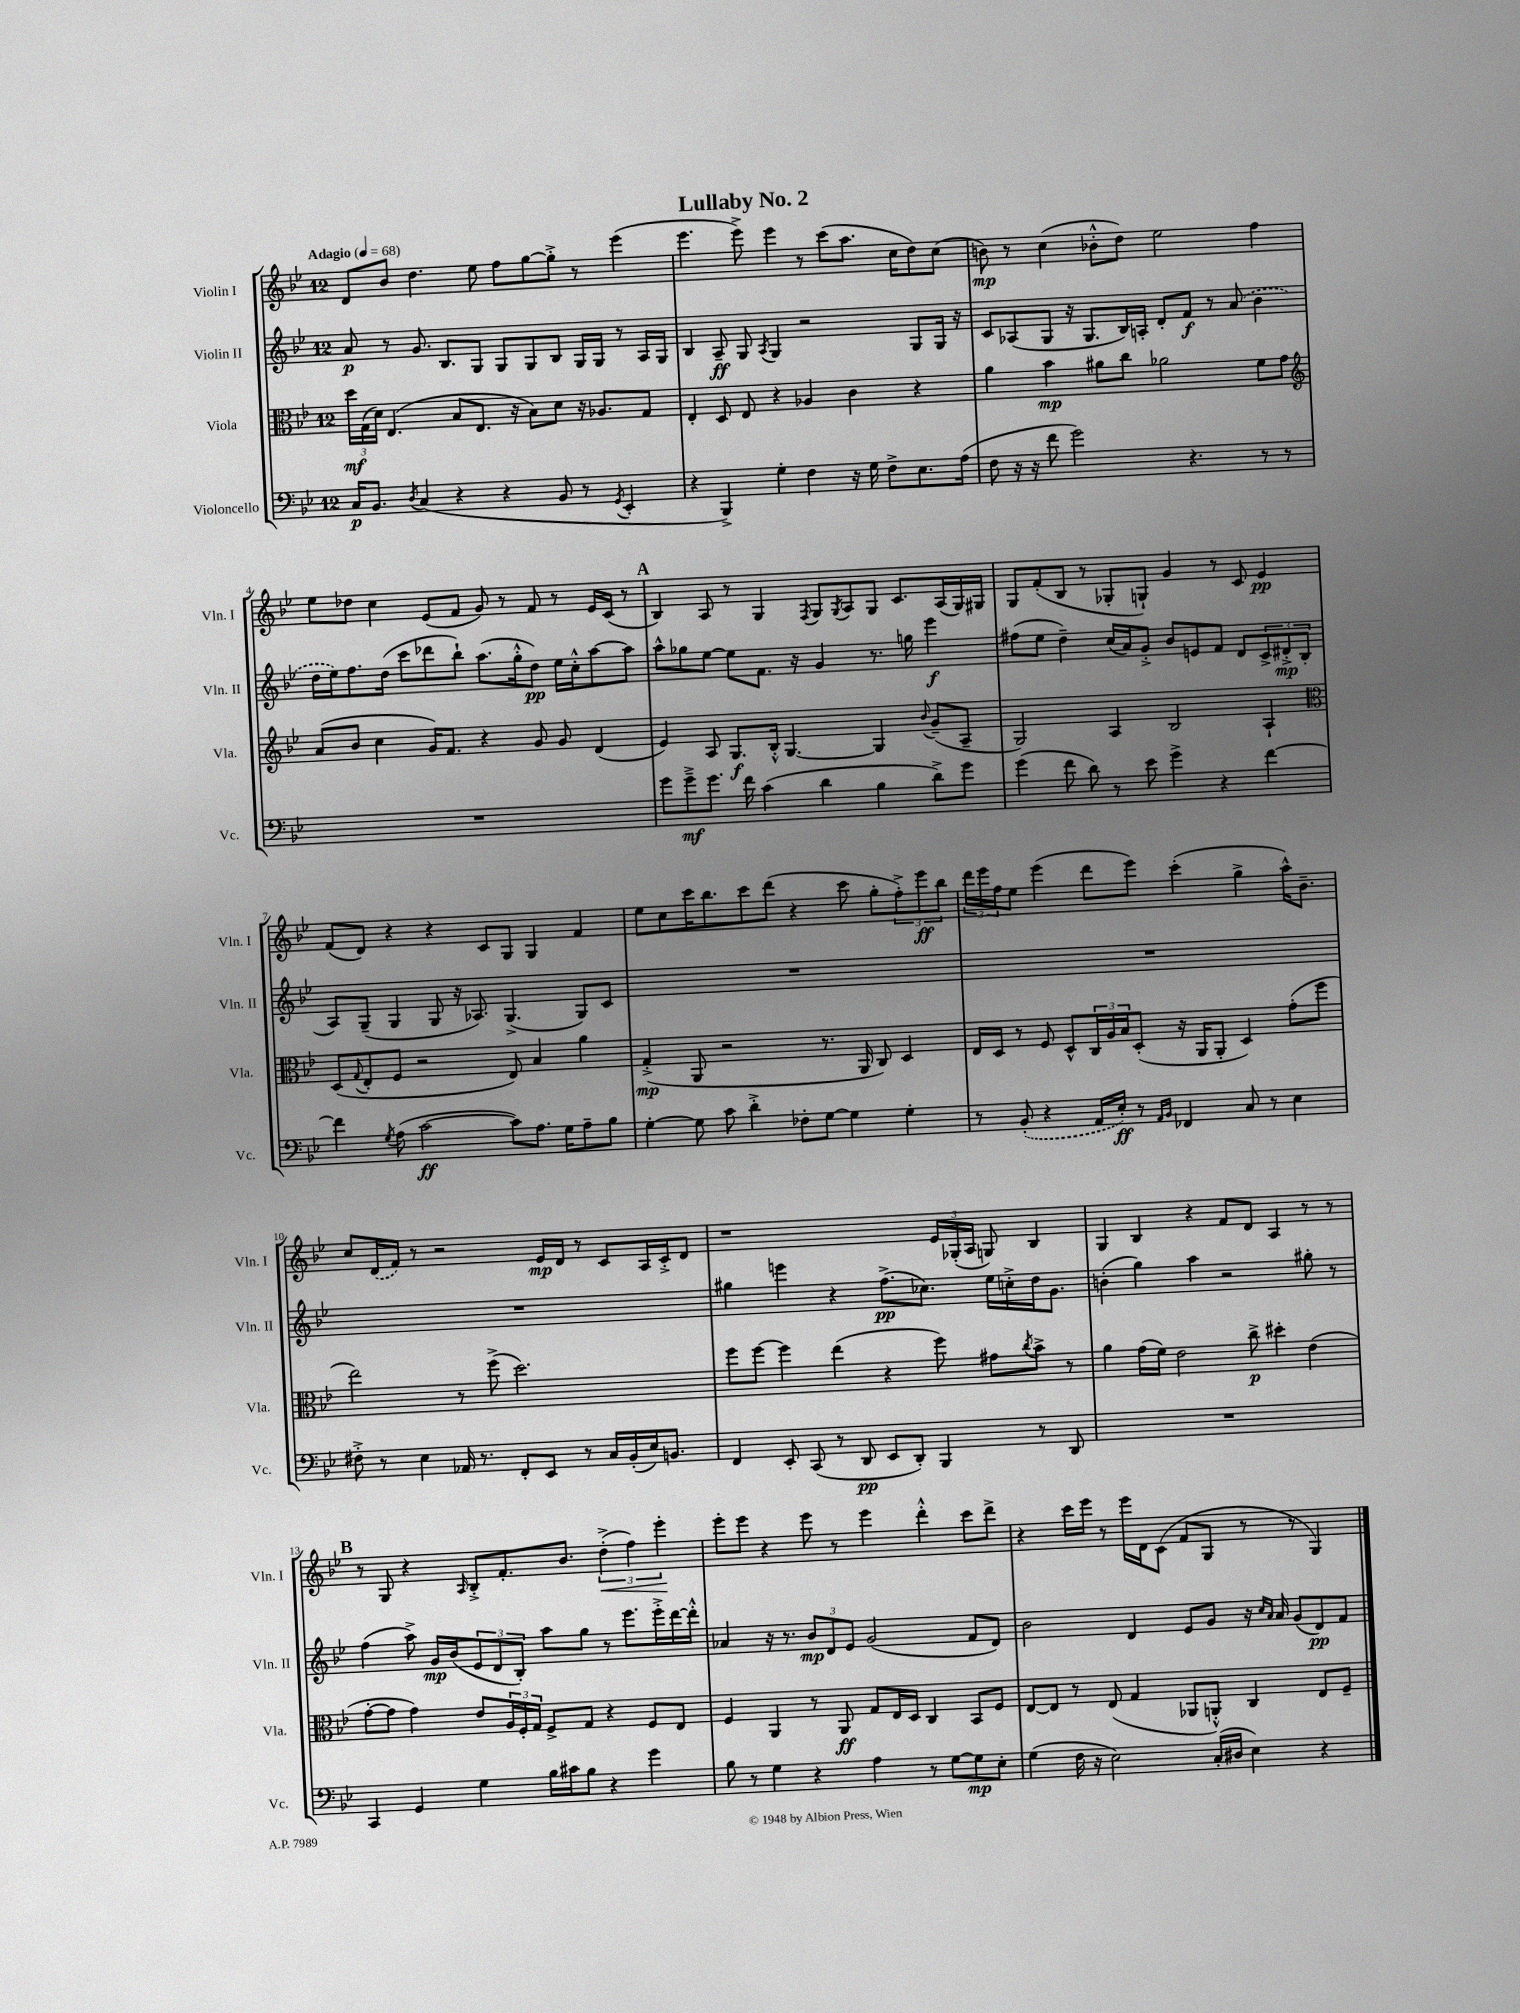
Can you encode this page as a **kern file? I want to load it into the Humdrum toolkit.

**kern	**kern	**kern	**kern
*staff4	*staff3	*staff2	*staff1
*clefF4	*clefC3	*clefG2	*clefG2
*k[b-e-]	*k[b-e-]	*k[b-e-]	*k[b-e-]
*M12/8	*M12/8	*M12/8	*M12/8
*MM68	*MM68	*MM68	*MM68
16C/LK	24dd\LL	8a/	8d/L
.	(24G\	.	.
8.BB-/J	.	.	.
.	24d\JJ)	.	.
.	(4.E-/	8r	8b-/J
8qD/	.	.	.
(4C/	.	8.g/	4.dd\
.	.	8.B-/L	.
4r	8B-/L	.	.
.	8.E-/J	8G/J	8ee-\
4r	.	8G/L	8ff\L
.	16r	.	.
.	8B-\L)	8G/	[8gg\
8BB-/	8d\J	8B-/J	8gg'^\]J
8r	16r	16G/LL	8r
.	8.A-/L	16G/JJ	.
8qGG/	.	.	.
4EE-'/	.	8r	(4eee-\
.	8G/J	16A/LL	.
.	.	16G/JJ	.
=	=	=	=
4r	4E-'/	4B-/	4.eee-\
4BBB-^/)	8D/	8A~/	.
.	8E-/	8G/	8eee-^\)
.	.	8qA/	.
4G'\	4r	4G/	4eee-\
4F\	4A-/	2r	8r
.	.	.	(8ccc\L
16r	4c\	.	8.aa\J
16G\	.	.	.
8F^\L	.	.	.
.	.	.	16cc\LK
8.E-\	4r	8G/L	8dd\)
.	.	16G/Jk	(8cc\J
(16A\Jk	.	16r	.
=	=	=	=
8F\	4a\	8c/L	8b\)
16r	.	(8A-/	8r
16r	.	.	.
8f\	4b-\	8G/J	(4cc\
2g\)	.	16r	.
.	.	8.G/L	.
.	8a#\L	.	8b-'^^\L
.	8cc\J	16B-/L)	8dd\J)
.	.	16A'/JJ	.
.	2a-\	8d'/L	2ee-\
4.r	.	8f/J	.
.	.	8r	.
.	.	(8a/	.
8r	8f\L	4b-\	4ff\
8r	8g\J	.	.
=	=	=	=
*	*clefG2	*	*
1.r	(8a/L	16dd\LL	8ee-\L
.	.	16ee-\J)	.
.	8b-/J	8.ff\	8dd-\J
.	4cc\	.	4cc\
.	.	(16dd\Jk	.
.	.	8ccc\L	.
.	16g/LK)	8ddd-\	(8e-/L
.	8.f/J	.	.
.	.	8bb-`\J)	8f/J
.	4r	(8.aa\L	8g/)
.	.	.	8r
.	.	16gg'^^\k	.
.	8g/	8dd\J)	8f/
.	8g/	16ee-\LL	8r
.	.	16cc'^^\J	.
.	(4d/	[8aa\	16e-/LL
.	.	.	(16c/JJ
.	.	8aa\]J	8r
=	=	=	=
8g\L	4e-/)	8aa^^\L	4B-/)
8g~^\	.	8gg-\	.
8.g\J	8A/	[8ee-\J	8A/
.	8.G/L	8ee-\]L	8r
16f\	.	.	.
(4c\	.	8.f\J	4G/
.	16B-'^^/Jk	.	.
.	[4.G/	.	.
.	.	16r	.
.	.	.	8qF/
4d\	.	4g/	8G/L
.	.	.	8qG/
.	.	.	8A/
4B-\	4G/]	8.r	8G/J
.	.	.	8.c/L
.	.	16gg\	.
.	8qqb-/	.	.
8d^\L)	(8g~/L	4eee-\	.
.	.	.	(16A/L
8g\J	8A~/J	.	16G/)
.	.	.	16G#/JJ
=	=	=	=
(4g\	2G/)	(8ff#\L	8G/L
.	.	8ee-\J	(8f'/
8f\	.	4dd~\)	8B-/J
8d\)	.	.	8r
8r	4A/	(16cc/LL	8G-'/L
.	.	16a/J)	.
8e-\	.	8g'^/J	8G`/J)
4g^\	2B-/	8b-/L	4g/
.	.	8e/	.
4r	.	8f/J	8r
.	.	8d/L	8c/
[4f\	4A`/	12c^/	4e-/
.	.	12d#'^/	.
.	.	(12B-/J	.
=	=	=	=
*	*clefC3	*	*
4f\]	(8D/L	8A/L)	(8f/L
.	8qqG/	.	.
.	8E-'/	(8G~/J	8d/J)
8qG/	.	.	.
(8A\	8F/J	4G/	4r
[2c\	2r	.	.
.	.	8G/	4r
.	.	16r	.
.	.	8.A-/)	.
.	.	.	8c/L
8c\]L)	8E-/)	(4.G^/	8G/J
8.A\J	4B-/	.	4G/
16G\LK	.	.	.
8A~\	4a\	8G/L)	4f/
8B-\J	.	8c/J	.
=	=	=	=
[4G'\	(4G'^/	1.r	8ee-\L
.	.	.	8cc\
8G\]	8AA/	.	16ccc\K
.	.	.	8.bb-\
8c\	2r	.	.
4d'^\	.	.	8ccc\
.	.	.	(8ddd\J
8F-'\L	.	.	4r
[8G\J	8.r	.	.
4G\]	.	.	8ccc\
.	16AA/	.	.
.	8C/)	.	8gg'\L
4G'\	4D/	.	12ff'^\)
.	.	.	12eee-\
.	.	.	12bb-\J
=	=	=	=
8r	16E-/LL	1.r	24ddd\LL
.	.	.	24eee-\
.	16D/JJ	.	.
.	.	.	24ff\J
(8BB-'/	8r	.	8ee-\J
4r	8F/	.	(4eee-\
.	8D^^/L	.	.
16AA/LL	24C/L	.	8ddd\L
.	24A/	.	.
16E-'/JJ)	.	.	.
.	24B-/J	.	.
8r	(8D'/J	.	8eee-\J)
16qqAA/LL	.	.	.
16qqBB-/JJ	.	.	.
4FF-/	16r	.	(4ccc'\
.	16AA/LK	.	.
.	8AA'/J	.	.
8C/	4D/)	.	4gg^\
8r	.	.	.
4E-\	(8g'\L	.	16aa^^\LK)
.	.	.	8.b-~\J
.	8ff\J	.	.
=	=	=	=
8F#'^\	2ee-\)	1.r	8cc/L
8r	.	.	(16d/L
.	.	.	16f/JJ)
4E-\	.	.	8r
.	.	.	2r
16AA-/	8r	.	.
8.r	.	.	.
.	(8ff^\	.	.
8FF'/L	2.dd\)	.	.
8EE-/J	.	.	16e-/LL
.	.	.	16d/JJ
8r	.	.	8r
16C/LL	.	.	8c/L
(16BB-'/	.	.	.
16E-/J)	.	.	16A/L
8.BB/J	.	.	16c'^/J
.	.	.	8d/J
=	=	=	=
4FF/	8ff\L	4gg#\	1r
.	[8ff\J	.	.
8EE-'/	4ff\]	4eee\	.
(8CC/	.	.	.
8r	(4ee-\	4r	.
8DD/	.	.	.
8EE-/L	4r	(8.ff^\L	.
8DD'/J)	.	.	.
.	.	8.cc-\J)	.
4BBB-/	8ff\)	.	24e-/LL
.	.	.	(24G-'/
.	.	.	24A/JJ
.	8g#\L	16ee-\LL	8G/)
.	.	16cc'^\	.
.	8qcc/	.	.
8r	8b-^\J	16dd\J	4B-/
.	.	8.g\J	.
8DD/	8r	.	.
=	=	=	=
1.r	4a\	(4b'\	4G/
.	(16g\LL	4gg\)	4B-/
.	16f\JJ)	.	.
.	2e-\	.	.
.	.	4aa\	4r
.	.	2r	8f/L
.	8cc^\	.	8d/J
.	4dd#'\	.	4A/
.	(4e-\	8gg#'\	8r
.	.	8r	8r
=	=	=	=
4CC/	[8g'\L	(4ff\	8r
.	8g\]J	.	8G/
4GG/	4g\)	8aa^\)	4r
.	.	16g/LL	.
.	.	(16b-/J	.
.	.	.	16qqA/
4G\	8e-/L	12e-/	8B-'^/L
.	.	12d/	.
.	24A/L	.	8.f'/
.	24F'/	12B-'/J)	.
.	24G/JJ	.	.
16B-\LL	8F^/L	8aa\L	.
16c#\J	.	.	8.b-/J
8B-\J	8G/J	8gg\J	.
4r	4r	8r	(6dd'^\
.	.	8.eee-\L	.
.	.	.	6ff\)
4g\	8F/L	.	.
.	.	16eee-'^\L	.
.	.	.	6eee-'\
.	8E-/J	[16ddd\	.
.	.	16ddd'^^\]JJ	.
=	=	=	=
8B-\	4F/	4a-/	8eee-'\L
8r	.	.	8eee-\J
4G\	4AA/	16r	4r
.	.	8.r	.
4r	8r	12b-/L	8eee-\
.	.	12d/	.
.	8AA/	.	8r
.	.	12e-/J	.
4A\	8G/L	(2g/	4eee-\
.	16E-/L	.	.
.	16D/JJ	.	.
8r	4C/	.	4ddd'^^\
[8G\L	.	.	.
8G\]	8BB-/L	8f/L	8ccc\L
8E-'\J	8F/J	8d/J)	8ddd^\J
=	=	=	=
(4G\	[8E-/L	2b-\	4r
.	8E-/]J	.	.
16F\	8r	.	16ccc\LL
16r	.	.	16eee-\JJ
2E-\)	(8E-/	.	8r
.	4G/	4d/	16eee-\LL
.	.	.	16d\J
.	.	.	(8c\J
.	8AA-/L	8e-/L	8f/L
(16C'/LL	8AA'^^/J)	8g/J	8G/J
16D#/JJ	.	.	.
4E-\)	4C/	16r	8r
.	.	16qqcc/LL	.
.	.	16qqa/JJ	.
.	.	16a/	.
.	.	(8g/L	8r
4r	8E-/L	8d/)	4G/)
.	8F~/J	8f/J	.
==	==	==	==
*-	*-	*-	*-
